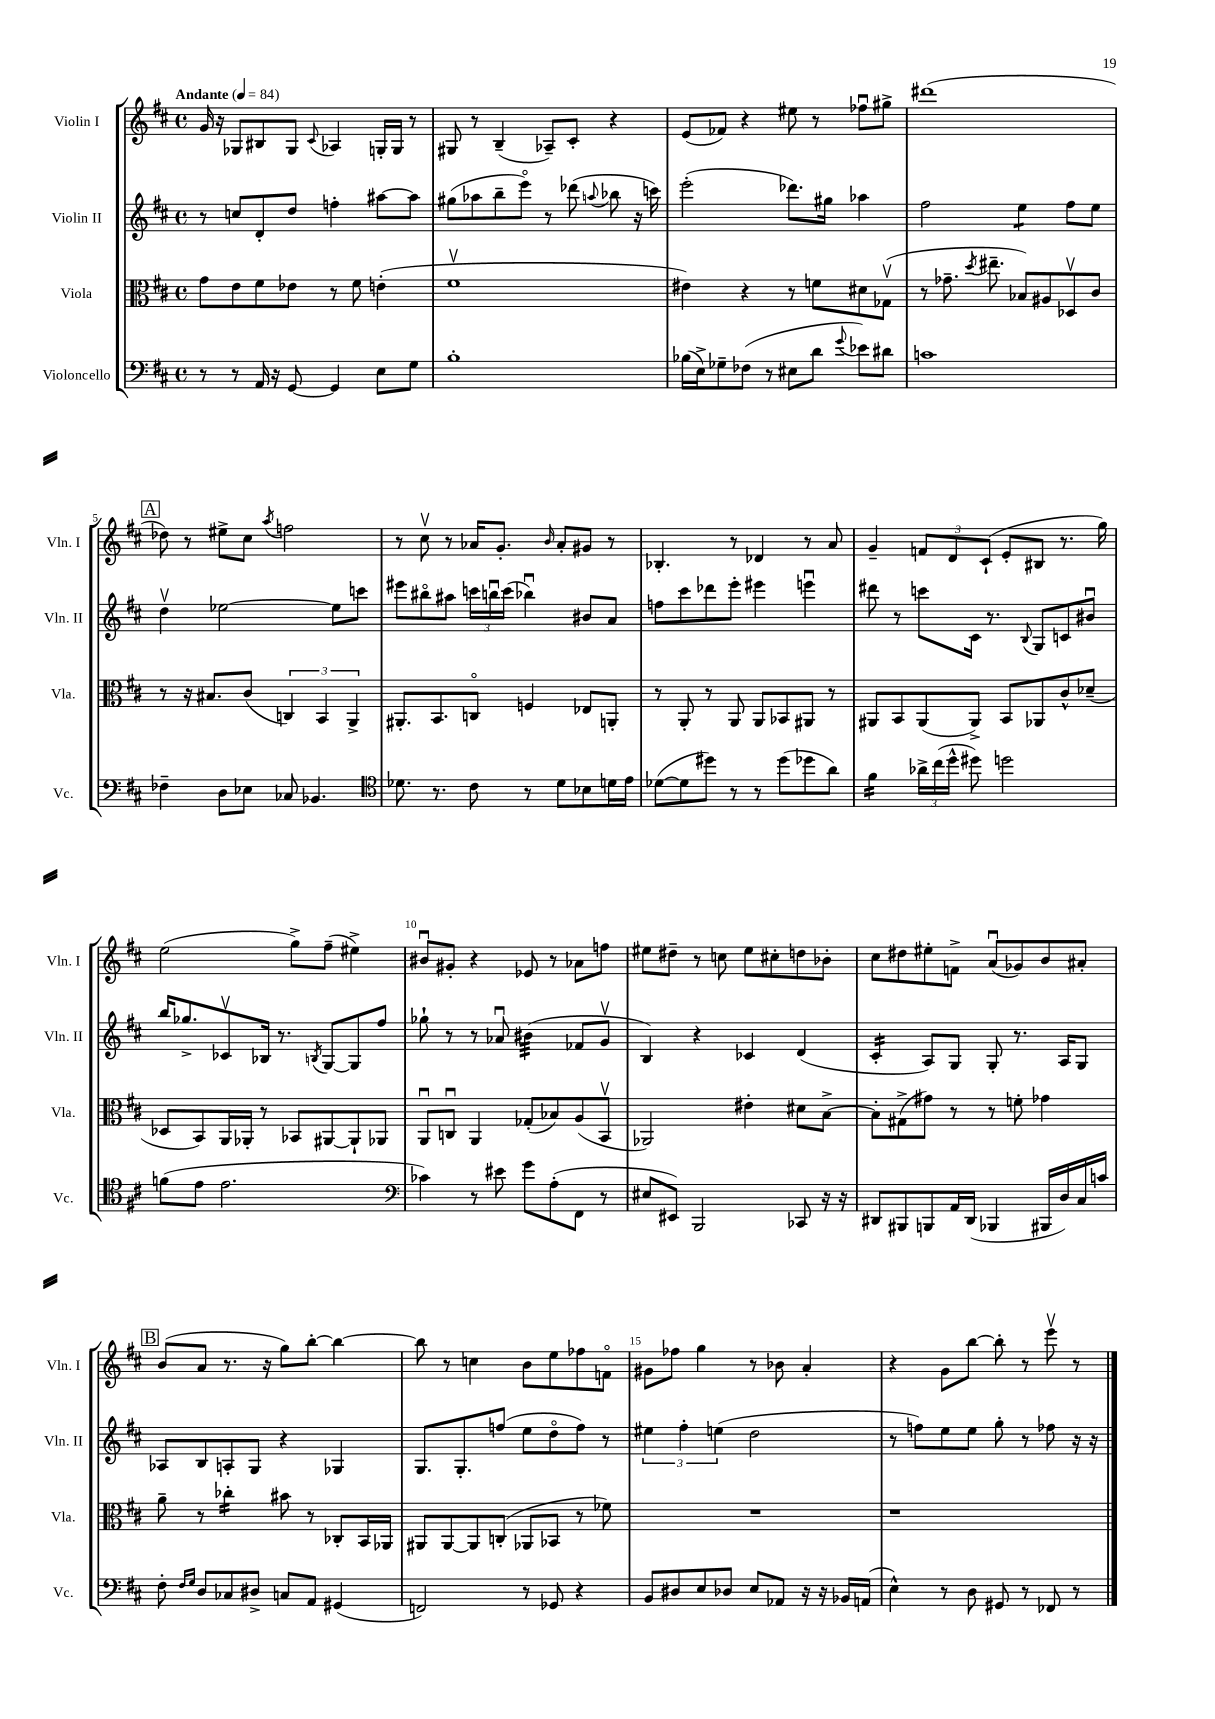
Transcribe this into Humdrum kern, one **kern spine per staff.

**kern	**kern	**kern	**kern
*staff4	*staff3	*staff2	*staff1
*clefF4	*clefC3	*clefG2	*clefG2
*k[f#c#]	*k[f#c#]	*k[f#c#]	*k[f#c#]
*M4/4	*M4/4	*M4/4	*M4/4
*met(c)	*met(c)	*met(c)	*met(c)
*MM84	*MM84	*MM84	*MM84
8r	8g	8r	16g
.	.	.	16r
8r	8e	8cc	8G-
16AA	8f#	8d'	8B#
16r	.	.	.
[8GG	8e-	8dd	8G-
.	.	.	8qqc#
4GG]	8r	4ff'	4A-
.	8f#	.	.
8E	(4e'	[8aa#	16G'
.	.	.	16G
8G	.	8aa#]	8r
=	=	=	=
1B'	1f#v	(8gg#	8G#
.	.	8aa-	8r
.	.	8bb~	(4B~
.	.	8eeeo)	.
.	.	8r	8A-~)
.	.	(8ddd-	8c#'
.	.	8qqaa	.
.	.	8bb-	4r
.	.	16r	.
.	.	16ccc)	.
=	=	=	=
(16B-	4e#)	(2eee'	(8e
16E^)	.	.	.
8G-~	.	.	8f-)
(8F-	4r	.	4r
8r	.	.	.
8E#	8r	8.ddd-)	8ee#
8d	8f	.	8r
.	.	16gg#	.
8qqg	.	.	.
8e-)	8d#	4aa-	8ff-u
8d#	(8G-v	.	8gg#^
=	=	=	=
1c	8r	2ff#	(1ddd#
.	8.g-~	.	.
.	8qdd	.	.
.	8.ee#~	.	.
.	8B-)	4ee	.
.	8A#	.	.
.	8D-v	8ff#	.
.	8c#	8ee	.
=	=	=	=
4F-~	8r	4ddv	8dd-)
.	16r	.	8r
.	8.B#	.	.
8D	.	[2ee-	8ee#^
8E-	(8c#	.	8cc#
.	.	.	8qaa
8C-	6C)	.	2ff
4.BB-	.	.	.
.	6BB	.	.
.	.	8ee-]	.
.	6AA^	.	.
.	.	8ccc	.
=	=	=	=
*clefC4	*	*	*
8.d-	8.AA#'	8eee#	8r
.	.	8bb#o	8cc#v
8.r	8.BB	.	.
.	.	8aa#	8r
8c#	8Co	24ccc	16a-
.	.	24bbu	.
.	.	.	8.g'
.	.	(24ccc	.
8r	4F	4bb-u)	.
.	.	.	16qqb
8d-	.	.	8a-'
8B-	8E-	8b#	8g#
16d	8AA'	8a	8r
16e	.	.	.
=	=	=	=
([8d-	8r	8ff	4.B-'
8d-]	8AA'	8ccc#	.
8dd#)	8r	8ddd-	.
8r	8AA	8eee'	8r
8r	8AA	4eee#	4d-
(8dd#	8BB-	.	.
8dd-	8AA#	4eeeu	8r
8a)	8r	.	8a
=	=	=	=
4f#	8AA#	8ddd#	4g~
.	8BB	8r	.
24a-^	(8AA#	8ccc	12f
(24cc#	.	.	.
24dd^^	.	.	12d
8dd#)	8AA#^)	16c#	.
.	.	.	(12c#`
.	.	8.r	.
2dd	8BB	.	8e'
.	.	8qqB	.
.	8AA-	8G	8B#
.	8c#^^	8c	8.r
.	(8d-~	8b#u	.
.	.	.	16gg)
=	=	=	=
(8f	8D-	16bb	(2ee
.	.	8.gg-^	.
8e	8BB)	.	.
2.e	16AA	8c-v	.
.	16AA-'	.	.
.	8r	16B-	.
.	.	8.r	.
.	8BB-	.	8gg^)
.	.	8qB	.
.	[8AA#	[8G	(8ff#~
.	8AA#`]	8G]	4ee#^)
.	8AA-	8ff#	.
=	=	=	=
*clefF4	*	*	*
4c-)	8AAu	8gg-`	8b#u
.	8Cu	8r	8g#'
8r	4AA	8r	4r
8e#	.	8a-u	.
8g	(8G-'	(4b#	8e-
(8A'	8B-)	.	8r
8FF#	(8A	8f-	8a-
8r	8BBv	8gv	8ff
=	=	=	=
8E#	2AA-)	4B)	8ee#
8EE#)	.	.	8dd#~
2BBB	.	4r	8r
.	.	.	8cc
.	4e#'	4c-	8ee#
.	.	.	8cc#'
8CC-	8d#	(4d	8dd
16r	[8B^	.	8b-'
16r	.	.	.
=	=	=	=
8DD#	8B']	4c#'	8cc#
8BBB#	(8G#^	.	8dd#
8BBB	8g#)	8A)	8ee#'
16AA	8r	8G	8f^
(16DD#	.	.	.
4BBB-	8r	8G'	(8au
.	8f'	8.r	8g-)
16BBB#	4g-	.	8b
16D)	.	16A	.
16C#	.	8G	8a#'
16c	.	.	.
=	=	=	=
8F#'	8a~	8A-	(8b
16qqF#	.	.	.
16qqG	.	.	.
8D	8r	8B	8a
8C-	4cc-'	8A'	8.r
8D#^	.	8G	.
.	.	.	16r
8C	8b#	4r	8gg)
8AA	8r	.	[8bb'
(4GG#	8C-'	4G-	4bb_
.	16BB	.	.
.	16AA-	.	.
=	=	=	=
2FF)	8AA#	8.G	8bb]
.	[8AA#	.	8r
.	.	8.G'	.
.	8AA#]	.	4cc
.	(8C'	(8ff	.
8r	8AA-	8ee	8b
8GG-	8BB-	8ddo	8ee
4r	8r	8ff)	8ff-
.	8f-)	8r	8fo
=	=	=	=
8BB	1r	6ee#	8g#
8D#	.	.	8ff-
.	.	6ff#'	.
8E	.	.	4gg
.	.	(6ee	.
8D-	.	.	.
8E	.	2dd	8r
8AA-	.	.	8b-
16r	.	.	4a'
16r	.	.	.
16BB-	.	.	.
(16AA	.	.	.
=	=	=	=
4E^^)	1r	8r	4r
.	.	8ff)	.
8r	.	8ee	8g
8D	.	8ee	[8bb
8GG#	.	8gg'	8bb']
8r	.	8r	8r
8FF-	.	8ff-	8eeev
8r	.	16r	8r
.	.	16r	.
==	==	==	==
*-	*-	*-	*-
